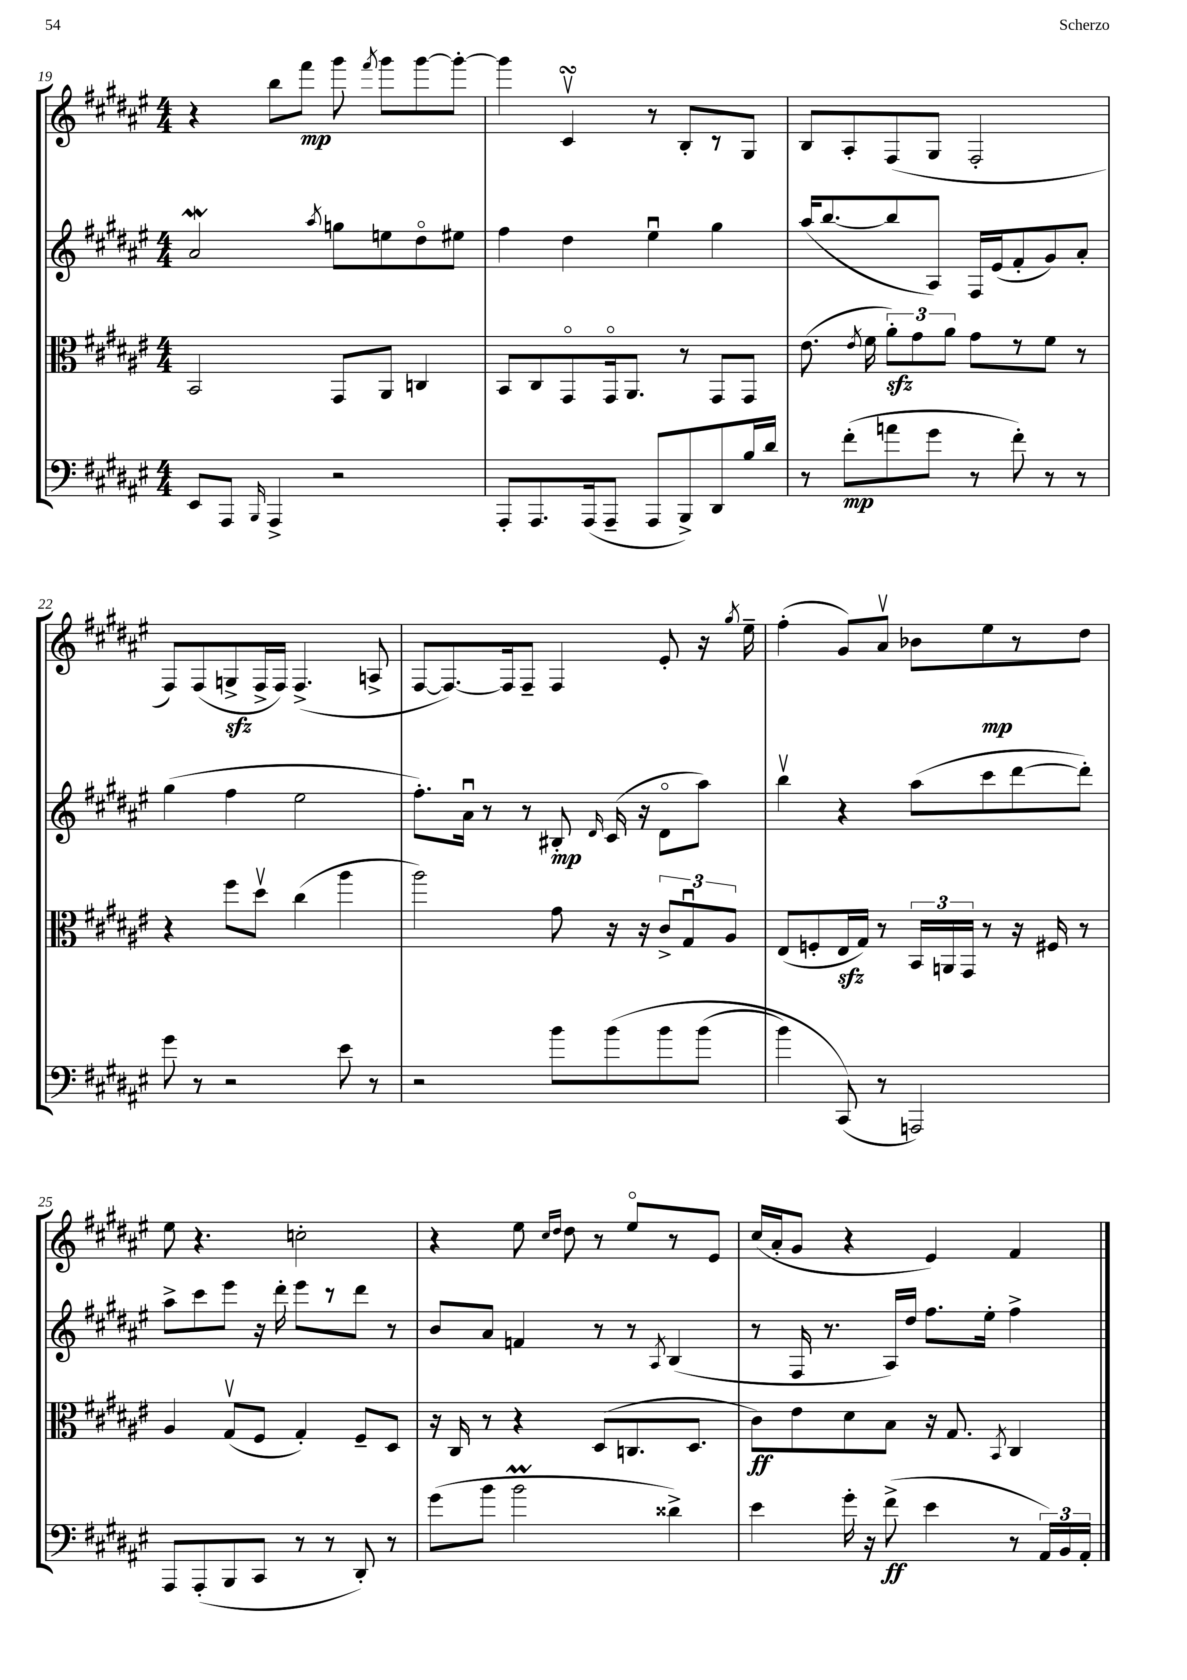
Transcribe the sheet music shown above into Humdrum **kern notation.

**kern	**dynam	**kern	**dynam	**kern	**dynam	**kern	**dynam
*part4	*part4	*part3	*part3	*part2	*part2	*part1	*part1
*staff4	*staff4	*staff3	*staff3	*staff2	*staff2	*staff1	*staff1
*clefF4	*	*clefC3	*	*clefG2	*	*clefG2	*
*k[f#c#g#d#a#e#]	*	*k[f#c#g#d#a#e#]	*	*k[f#c#g#d#a#e#]	*	*k[f#c#g#d#a#e#]	*
*M4/4	*	*M4/4	*	*M4/4	*	*M4/4	*
=19	=19	=19	=19	=19	=19	=19	=19
8EE#/L	.	2BB/	.	2a#W/	.	4r	.
8AAA#/J	.	.	.	.	.	.	.
16qqBBB/	.	.	.	.	.	.	.
4AAA#^/	.	.	.	.	.	8bb\L	.
.	.	.	.	.	.	8fff#\J	mp
.	.	.	.	8qaa#/	.	.	.
2r	.	8GG#/L	.	8ggn\L	.	8ggg#\	.
.	.	.	.	.	.	8qfff#/	.
.	.	8AA#/J	.	8een\	.	8ggg#\L	.
.	.	4Cn/	.	8dd#\	.	[8ggg#\	.
.	.	.	.	8ee#X\J	.	8ggg#'\J_	.
=20	=20	=20	=20	=20	=20	=20	=20
8AAA#'/L	.	8BB/L	.	4ff#\	.	4ggg#\]	.
8.AAA#/	.	8C#/	.	.	.	.	.
.	.	8GG#/	.	4dd#\	.	4c#sSSSv/	.
(16AAA#/k	.	.	.	.	.	.	.
8AAA#~/J	.	16GG#/k	.	.	.	.	.
.	.	8.AA#/J	.	.	.	.	.
8AAA#/L	.	.	.	4ee#u\	.	8r	.
8BBB^/)	.	8r	.	.	.	8B'/L	.
8DD#/	.	8GG#/L	.	4gg#\	.	8r	.
16B/L	.	8GG#/J	.	.	.	8G#/J	.
16d#/JJ	.	.	.	.	.	.	.
=21	=21	=21	=21	=21	=21	=21	=21
8r	.	(8.e#\	.	(16aa#/KL	.	8B/L	.
.	.	.	.	[8.bb/	.	.	.
(8f#'\L	mp	.	.	.	.	8A#'/	.
.	.	8qe#/	.	.	.	.	.
.	.	16f#\	.	.	.	.	.
8an\	.	12a#zz'\L)	.	8bb/]	.	(8F#/	.
.	.	12g#\	.	.	.	.	.
8g#\J	.	.	.	8A#/J)	.	8G#/J	.
.	.	12a#\J	.	.	.	.	.
8r	.	8g#\L	.	16F#/LL	.	2F#'/	.
.	.	.	.	(16e#/J	.	.	.
8f#'\)	.	8r	.	8f#'/	.	.	.
8r	.	8f#\J	.	8g#/)	.	.	.
8r	.	8r	.	8a#'/J	.	.	.
!!LO:LB:g=z
=22	=22	=22	=22	=22	=22	=22	=22
8g#\	.	4r	.	(4gg#\	.	8F#/L)	.
8r	.	.	.	.	.	(8F#/	.
2r	.	8ff#\L	.	4ff#\	.	8Gnzz^/	.
.	.	8dd#v\J	.	.	.	16F#^/L	.
.	.	.	.	.	.	16F#/JJ)	.
.	.	(4cc#\	.	2ee#\	.	(4.F#^/	.
8e#\	.	4aa#\	.	.	.	.	.
8r	.	.	.	.	.	8An^/	.
=23	=23	=23	=23	=23	=23	=23	=23
2r	.	2aa#\)	.	8.ff#'\L)	.	[8F#/L	.
.	.	.	.	.	.	8.F#/_)	.
.	.	.	.	16a#u\Jk	.	.	.
.	.	.	.	8r	.	.	.
.	.	.	.	.	.	16F#/k]	.
.	.	.	.	8r	.	8F#~/J	.
8b\L	.	8g#\	.	8B#X'/	mp	4F#/	.
.	.	.	.	16qqd#/	.	.	.
(8b\	.	16r	.	(16c#/	.	.	.
.	.	16r	.	16r	.	.	.
8b\	.	12c#^/L	.	8d#\L	.	8e#'/	.
.	.	12G#u/	.	.	.	.	.
(8b\J	.	.	.	8aa#\J)	.	16r	.
.	.	12A#/J	.	.	.	.	.
.	.	.	.	.	.	8qgg#/	.
.	.	.	.	.	.	16ee#~\	.
=24	=24	=24	=24	=24	=24	=24	=24
4b\)	.	(8E#/L	.	4bbv\	.	(4ff#'\	.
.	.	8Fn'/	.	.	.	.	.
(8CC#/)	.	16E#zz/L	.	4r	.	8g#/L)	.
.	.	16G#/JJ)	.	.	.	.	.
8r	.	8r	.	.	.	8a#v/J	.
2AAAn/)	.	24BB/LL	.	(8aa#\L	.	8b-X\L	.
.	.	24AAn/	.	.	.	.	.
.	.	24GG#/JJ	.	.	.	.	.
.	.	8r	.	8ccc#\	.	8ee#\	mp
.	.	16r	.	[8ddd#\	.	8r	.
.	.	16F#X/	.	.	.	.	.
.	.	8r	.	8ddd#'\J])	.	8dd#\J	.
!!LO:LB:g=z
=25	=25	=25	=25	=25	=25	=25	=25
8AAA#/L	.	4A#/	.	8aa#^\L	.	8ee#\	.
(8AAA#'/	.	.	.	8ccc#\	.	4.r	.
8BBB/	.	(8G#v/L	.	8eee#\J	.	.	.
8CC#/J	.	8F#/J	.	16r	.	.	.
.	.	.	.	16ddd#'\	.	.	.
8r	.	4G#'/)	.	8eee#\L	.	2ccn'\	.
8r	.	.	.	8r	.	.	.
8DD#'/)	.	8F#~/L	.	8ddd#\J	.	.	.
8r	.	8D#/J	.	8r	.	.	.
=26	=26	=26	=26	=26	=26	=26	=26
(8g#\L	.	16r	.	8b/L	.	4r	.
.	.	16C#/	.	.	.	.	.
8b\J	.	8r	.	8a#/J	.	.	.
2bM\	.	4r	.	4fn/	.	8ee#\	.
.	.	.	.	.	.	16qqcc#/LL	.
.	.	.	.	.	.	16qqdd#/JJ	.
.	.	.	.	.	.	8dd#\	.
.	.	(8D#/L	.	8r	.	8r	.
.	.	8.Cn/	.	8r	.	8ee#/L	.
.	.	.	.	8qA#/	.	.	.
4d##X^\)	.	.	.	(4B/	.	8r	.
.	.	8.D#/J	.	.	.	.	.
.	.	.	.	.	.	8e#/J	.
=27	=27	=27	=27	=27	=27	=27	=27
4e#\	.	8c#\L)	ff	8r	.	(16cc#/LL	.
.	.	.	.	.	.	16a#'/J	.
.	.	8e#\	.	16F#/	.	8g#/J	.
.	.	.	.	8.r	.	.	.
16g#'\	.	8d#\	.	.	.	4r	.
16r	.	.	.	.	.	.	.
(8f#^\	ff	8B\J	.	16A#/LL)	.	.	.
.	.	.	.	16dd#/JJ	.	.	.
4e#\	.	16r	.	8.ff#\L	.	4e#/)	.
.	.	8.G#/	.	.	.	.	.
.	.	.	.	16ee#'\Jk	.	.	.
.	.	8qBB/	.	.	.	.	.
8r	.	4C#/	.	4ff#^\	.	4f#/	.
24AA#/LL)	.	.	.	.	.	.	.
24BB/	.	.	.	.	.	.	.
24AA#'/JJ	.	.	.	.	.	.	.
==	==	==	==	==	==	==	==
*-	*-	*-	*-	*-	*-	*-	*-
